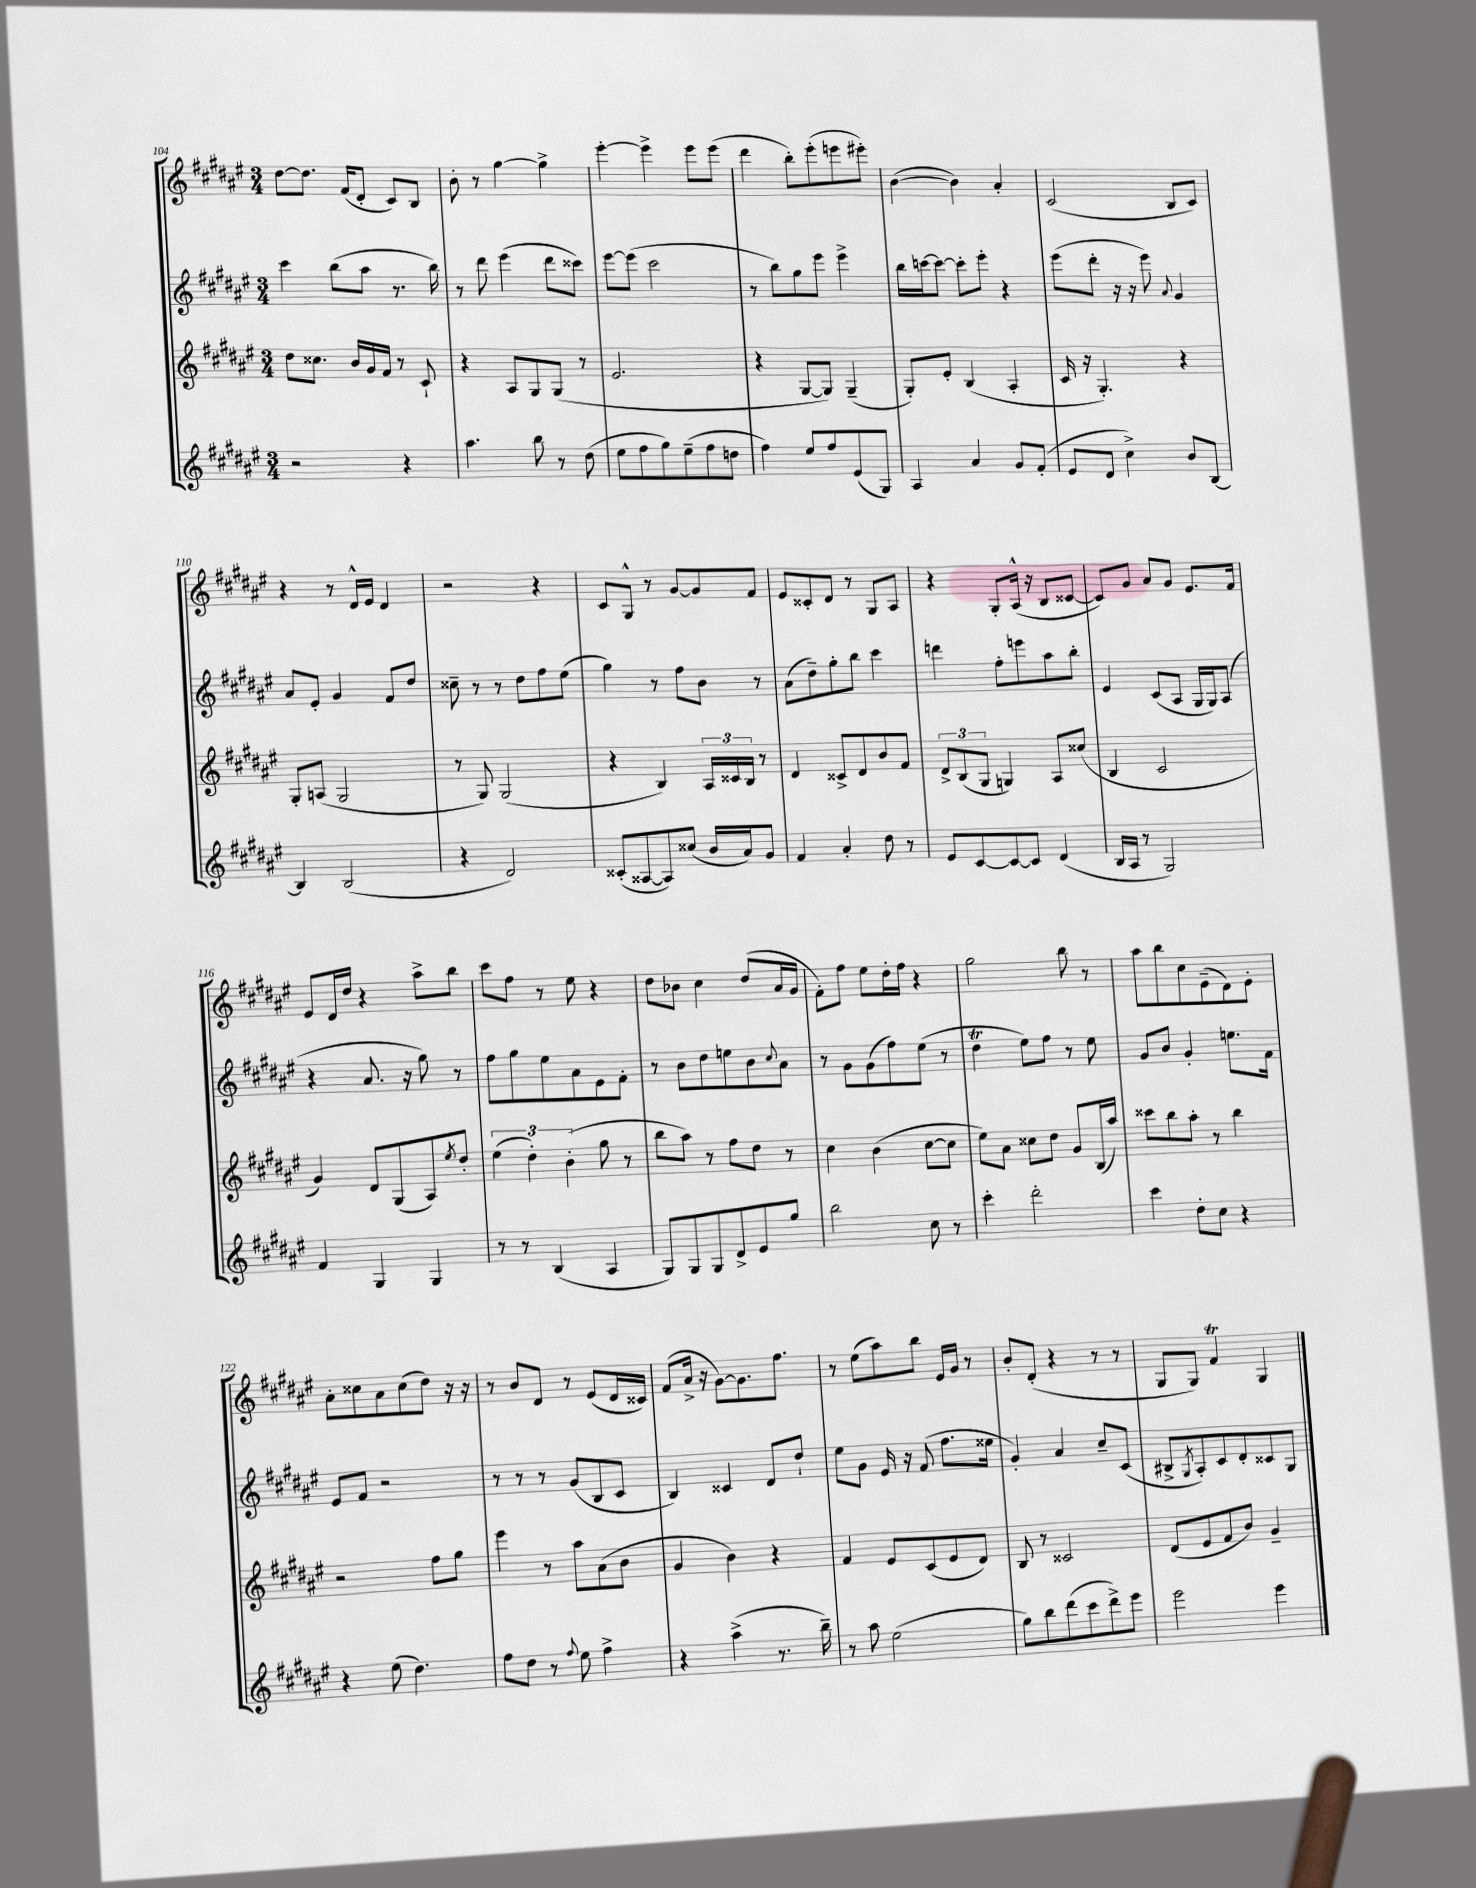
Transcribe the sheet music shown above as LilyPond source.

<<
\new StaffGroup <<
\new Staff = "s0" {
    \clef treble \key fis \major \numericTimeSignature \time 3/4
    dis''8~ dis''8. fis'16( dis'8-. cis'8) b8 |
    b'8-. r8 gis''4~ gis''4-> |
    eis'''4~-. eis'''4-> eis'''8 eis'''8( |
    dis'''4 b''8-.) eis'''8-.( e'''8 eis'''8-.) |
    b'4~( b'4) ais'4-. |
    cis'2( b8 cis'8) |
    r4 r8 dis'16-^ eis'16 dis'4 |
    r2 r4 |
    cis'8 gis8-^ r8 gis'8~ gis'8 fis'8 |
    eis'8 cisis'8-. dis'8 r8 gis8 ais8 |
    r4 gis8-. ais16-^( r16 b8 cisis'8~ |
    cisis'8) gis'8 ais'8 gis'8 eis'8. fis'16 |
    eis'8 dis'16 dis''16 r4 ais''8-> b''8 |
    cis'''8 fis''8 r8 eis''8 r4 |
    dis''8 bes'8 cis''4 dis''8( ais'16 gis'16 |
    fis'8-.) fis''8 eis''8 dis''16-. fis''16 r4 |
    gis''2 b''8 r8 |
    ais''8 b''8 cis''8 eis'8--( dis'8) eis'8-. |
    ais'8-. cisis''8 ais'8 cisis''8( dis''8) r16 r16 |
    r8 b'8 dis'8 r8 eis'8( dis'16 cisis'16) |
    fis'8( ais'16-> r16 gis'8~) gis'8. fis''8. |
    r8 eis''8( ais''8) b''8 eis'16 gis'16 r8 |
    b'8-. dis'8-.( r4 r8 r8 |
    gis8 gis8) fis'4\trill gis4 \bar "|." |
}
\new Staff = "s1" {
    \clef treble \key fis \major \numericTimeSignature \time 3/4
    cis'''4 b''8( ais''8 r8. b''16) |
    r8 dis'''8 eis'''4( dis'''8 cisis'''8) |
    eis'''8~ eis'''8( cis'''2 |
    r8 b''8) gis''8 eis'''8 eis'''4-> |
    b''16 c'''16~ c'''8~ c'''8-. eis'''8-. r4 |
    eis'''8( dis'''8-. r16 r16 eis'''8) \appoggiatura { ais'8 } gis'4 |
    ais'8 eis'8-. gis'4 fis'8 dis''8 |
    cisis''8-- r8 r8 dis''8 fis''8 eis''8( |
    gis''4) r8 fis''8 b'8 r8 |
    ais'8( dis''8--) gis''8-. b''8 cis'''4 |
    d'''4 fis''8-. e'''8 ais''8 b''8-. |
    eis'4 cis'8( ais8 gis16 gis16) ais8( |
    r4 ais'8. r16 gis''8) r8 |
    fis''8 gis''8 eis''8 ais'8 eis'8 fis'8-. |
    r8 b'8 dis''8 e''8 b'8 \appoggiatura { cis''8 } ais'8 |
    r8 gis'8 gis'8( fis''8) eis''8( r8 |
    dis''4\trill eis''8) fis''8 r8 eis''8 |
    gis'8 b'8 gis'4-. e''8. fis'16 |
    eis'8 fis'8 r2 |
    r8 r8 r8 gis'8( b8 cis'8 |
    b4) cisis'4 dis'8 dis''8-! |
    eis''8 gis'8 eis'16 r16 fis'8( fis''8. eisis''16 |
    gis'4-.) ais'4 cis''8-- cis'8( |
    bis8-> \acciaccatura { gis8 } ais8-.) cis'8 dis'8-. cisis'8 gis8 \bar "|." |
}
\new Staff = "s2" {
    \clef treble \key fis \major \numericTimeSignature \time 3/4
    dis''8 cisis''8. b'16 gis'16 fis'16 r8 cis'8-! |
    r4 ais8 gis8 gis8( r8 |
    eis'2. |
    r4 gis8~ gis8) gis4--( |
    gis8-.) eis'8-. b4( ais4-. |
    cis'16 r16 gis4.-.) r4 |
    gis8-. a8( gis2 |
    r8 gis8) gis2( |
    r4 b4) \tuplet 3/2 { ais16 cisis'16 b16 } r8 |
    dis'4 cisis'8-> dis'8 b'8 fis'8 |
    \tuplet 3/2 { dis'8-> b8( gis8 } g4) ais8 cisis''8( |
    b4 cis'2 |
    gis'4) dis'8 gis8( ais8) \acciaccatura { eis''8 } dis''8-. |
    \tuplet 3/2 { eis''4( dis''4-.) b'4-.( } gis''8 r8 |
    b''8 ais''8) r8 fis''8 dis''8 r8 |
    cis''4 b'4( cis''8~ cis''8 |
    eis''8) ais'8 cisis''8 dis''8 gis'8 b16( ais''16) |
    cisis'''8 b''8 ais''8-. r8 b''4 |
    r2 fis''8 gis''8 |
    eis'''4 r8 ais''8 ais'8( b'8 |
    gis'4 b'4) r4 |
    fis'4 eis'8 cis'8( eis'8 dis'8) |
    b8 r8 cisis'2 |
    dis'8( eis'8 fis'8 b'8) gis'4-- \bar "|." |
}
\new Staff = "s3" {
    \clef treble \key fis \major \numericTimeSignature \time 3/4
    r2 r4 |
    ais''4. b''8 r8 dis''8( |
    eis''8 fis''8 gis''8) eis''8--( fis''8 d''8 |
    fis''4) eis''8 fis''8 eis'8( gis8) |
    ais4 ais'4 gis'8 fis'8-.( |
    eis'8 dis'8 cis''4->) b'8 b8~ |
    b4 b2( |
    r4 dis'2) |
    cisis'8-.( aisis8~ aisis8) cisis''8( b'16 ais'16) gis'8 |
    fis'4 ais'4-. dis''8 r8 |
    eis'8 cis'8~ cis'8~ cis'8 dis'4( |
    b16 ais16 r8 gis2) |
    fis'4 gis4 gis4 |
    r8 r8 b4( ais4 |
    gis8) gis8 gis8 dis'8-> eis'8 gis''8 |
    b''2 cis''8 r8 |
    cis'''4-. dis'''2-. |
    cis'''4 dis''8-. cis''8 r4 |
    r4 eis''8( dis''4.) |
    fis''8 dis''8 r8 \appoggiatura { fis''8 } eis''8 fis''4-> |
    r4 ais''4->( r8. b''16--) |
    r8 ais''8 eis''2( |
    gis''8) b''8 dis'''8( cis'''8 dis'''8->) eis'''8 |
    eis'''2 eis'''4 \bar "|." |
}
>>
>>
\layout { \context { \Score currentBarNumber = #104 } }
